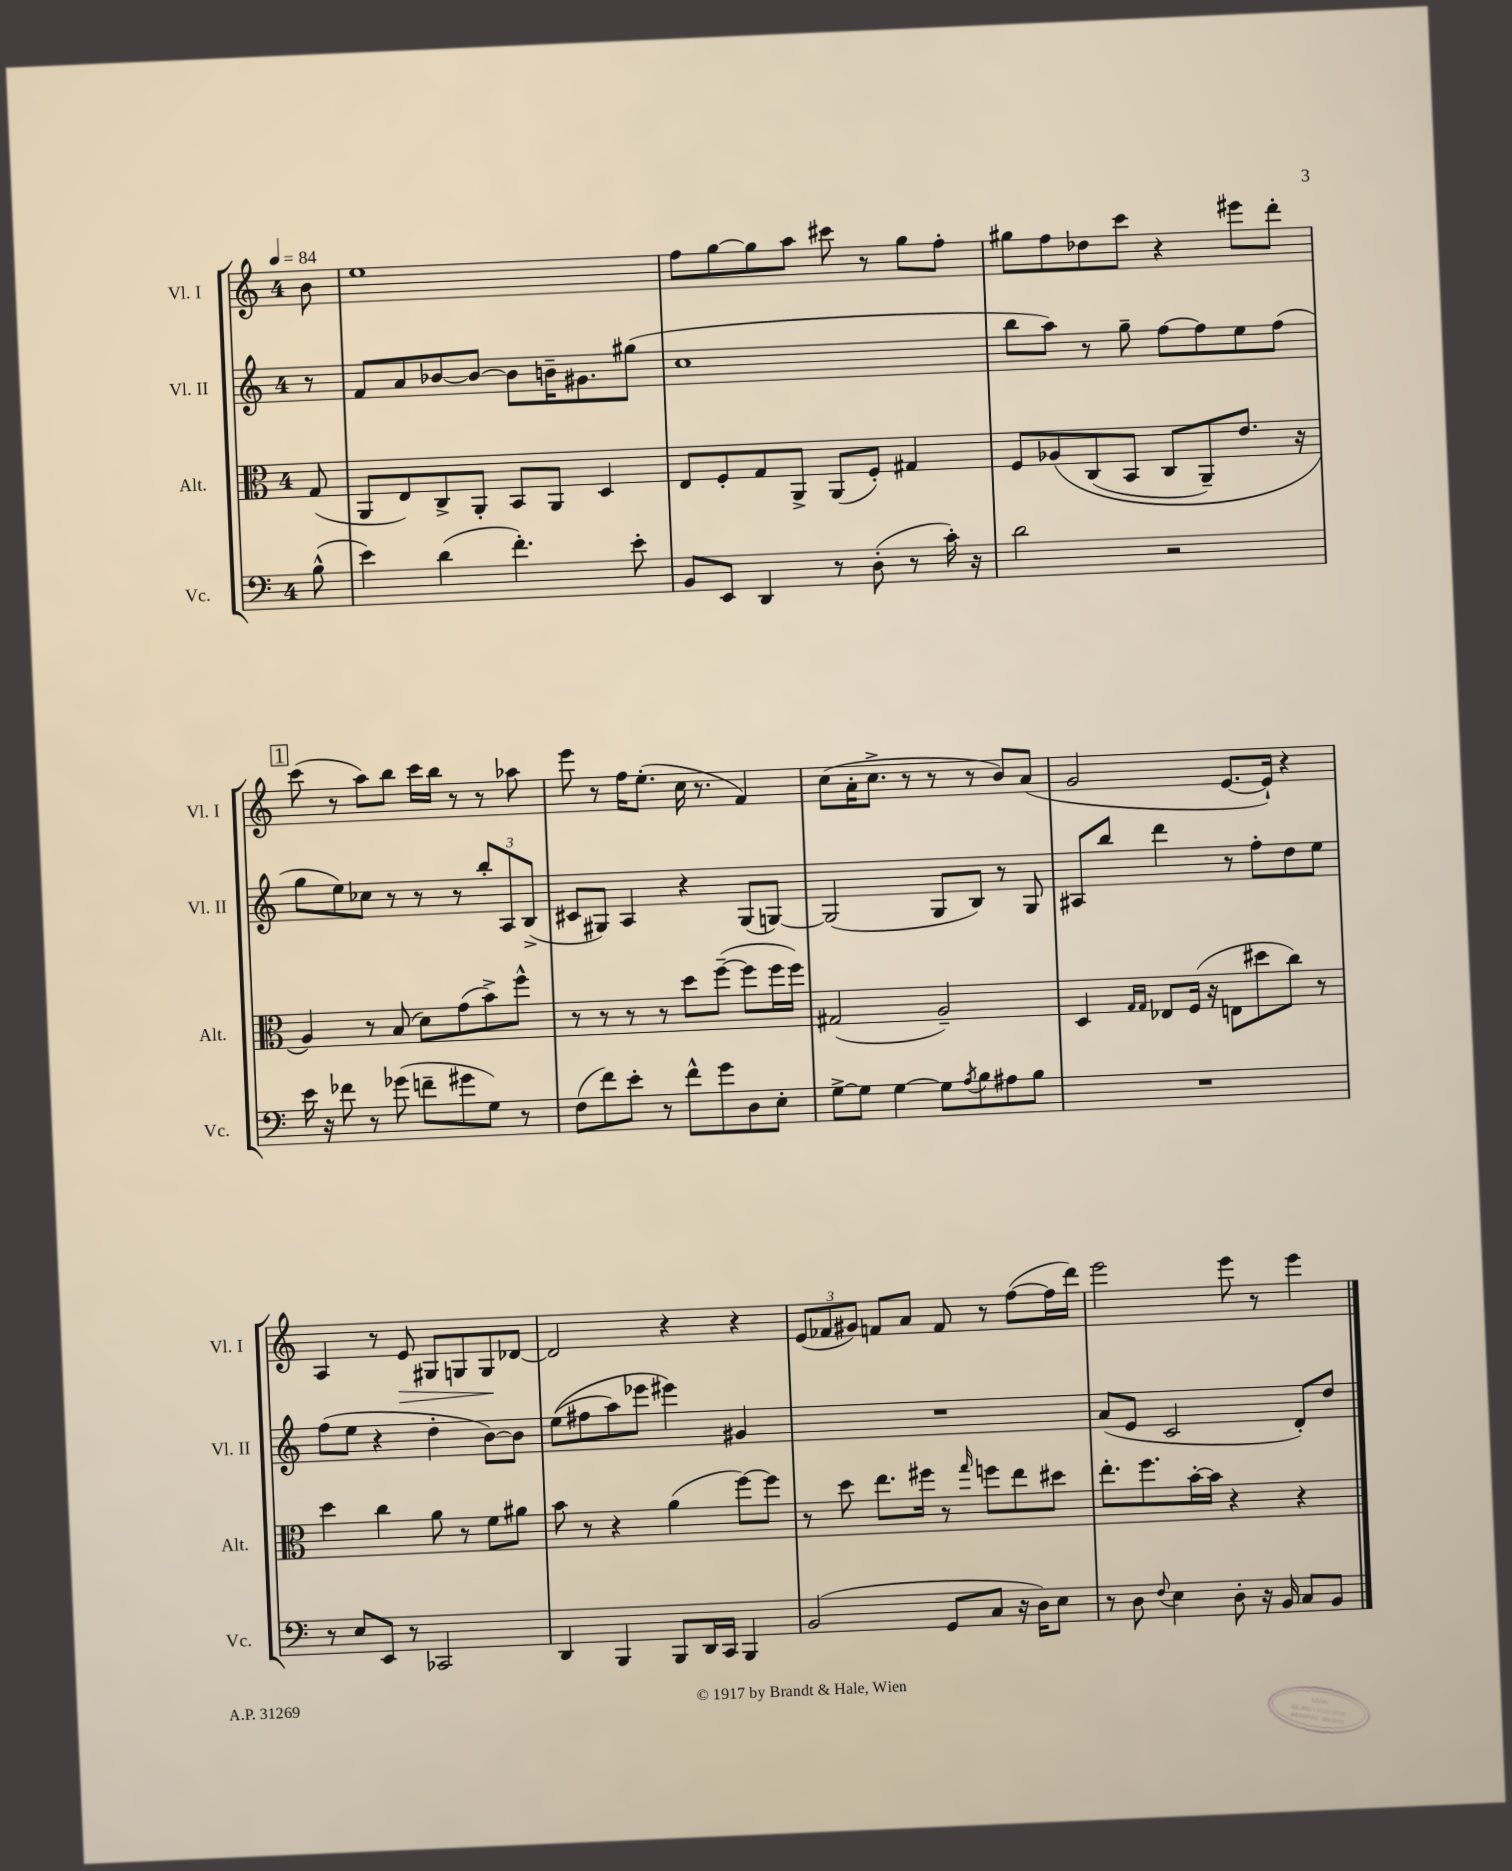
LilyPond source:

<<
\new StaffGroup <<
\new Staff = "s0" \with { instrumentName = "Vl. I" shortInstrumentName = "Vl. I" } {
    \clef treble \key c \major \once \override Staff.TimeSignature.style = #'single-digit \time 4/4 \partial 8 \tempo 4 = 84
    b'8 |
    e''1 |
    f''8 g''8~ g''8 a''8 cis'''8 r8 g''8 f''8-. |
    gis''8 f''8 des''8 c'''8 r4 eis'''8 d'''8-. |
    \mark \markup { \box "1" } c'''8( r8 a''8) b''8 c'''16 b''16 r8 r8 aes''8 |
    e'''8 r8 f''16 e''8.-.( c''16 r8. f'4) |
    c''8( a'16-. c''8.-> r8 r8 r8 b'8) a'8( |
    g'2 e'8.~ e'16-!) r4 |
    a4 r8 e'8\> gis8 g8 g8\! des'8~ |
    des'2 r4 r4 |
    \tuplet 3/2 { e'8( fes'8 gis'8) } f'8 a'8 f'8 r8 f''8~( f''16 d'''16) |
    e'''2 e'''8 r8 e'''4 \bar "|." |
}
\new Staff = "s1" \with { instrumentName = "Vl. II" shortInstrumentName = "Vl. II" } {
    \clef treble \key c \major \once \override Staff.TimeSignature.style = #'single-digit \time 4/4 \partial 8
    r8 |
    f'8 a'8 bes'8~ bes'8~ bes'8 b'16-- gis'8. gis''8( |
    c''1 |
    b''8 a''8) r8 g''8-- f''8~ f''8 e''8 f''8( |
    \mark \markup { \box "1" } g''8 e''8) ces''8 r8 r8 r8 \tuplet 3/2 { b''8-. a8 b8->( } |
    cis'8 gis8) a4 r4 gis8( g8~) |
    g2( g8 b8) r8 g8 |
    ais8 b''8 d'''4 r8 f''8-. d''8 e''8 |
    f''8( e''8 r4 d''4-. b'8~) b'8 |
    e''8(\( fis''8 a''8) ees'''8 eis'''4\) gis'4 |
    R1 |
    a'8( e'8 c'2 d'8-.) d''8 \bar "|." |
}
\new Staff = "s2" \with { instrumentName = "Alt." shortInstrumentName = "Alt." } {
    \clef alto \key c \major \once \override Staff.TimeSignature.style = #'single-digit \time 4/4 \partial 8
    g8( |
    a,8 e8) c8-> a,8-. b,8 a,8 d4 |
    e8 f8-. g8 a,8-> a,8( f8-.) gis4 |
    f8 aes8\( c8( b,8 c8 a,8--) e'8. r16 |
    \mark \markup { \box "1" } a4\) r8 b8( d'8) g'8( b'8->) f''8-^ |
    r8 r8 r8 r8 d''8 f''8~--( f''8 f''16 f''16) |
    gis2( a2--) |
    d4 \grace { g16 g16 } ees8 f16( r16 e8 dis''8 c''8) r8 |
    d''4 c''4 a'8 r8 f'8 ais'8 |
    b'8 r8 r4 a'4( f''8~) f''8 |
    r8 d''8 e''8. fis''16 r8 \grace { g''16 } f''8 e''8 dis''8 |
    e''8.-. f''8. b'16~-. b'16 r4 r4 \bar "|." |
}
\new Staff = "s3" \with { instrumentName = "Vc." shortInstrumentName = "Vc." } {
    \clef bass \key c \major \once \override Staff.TimeSignature.style = #'single-digit \time 4/4 \partial 8
    b8-^( |
    e'4) d'4( f'4.-.) e'8-. |
    b,8 e,8 d,4 r8 d8-.( r8 c'16-.) r16 |
    d'2 r2 |
    \mark \markup { \box "1" } e'16 r16 fes'8 r8 ges'8( f'8-- gis'8 g8) r8 |
    f8( f'8) e'8-. r8 f'8-^ g'8 d8 e8-. |
    g8~-> g8 g4~ g8 \acciaccatura { a8 } b8 ais8 b8 |
    R1 |
    r8 e8 e,8 r8 ces,2 |
    d,4 b,,4 b,,8 d,16 c,16 b,,4 |
    b,2( g,8 c8 r16 d16) e8 |
    r8 d8 \appoggiatura { f8 } e4 d8-. r16 b,16 c8 b,8 \bar "|." |
}
>>
>>
\layout { \context { \Score \remove "Bar_number_engraver" } }
